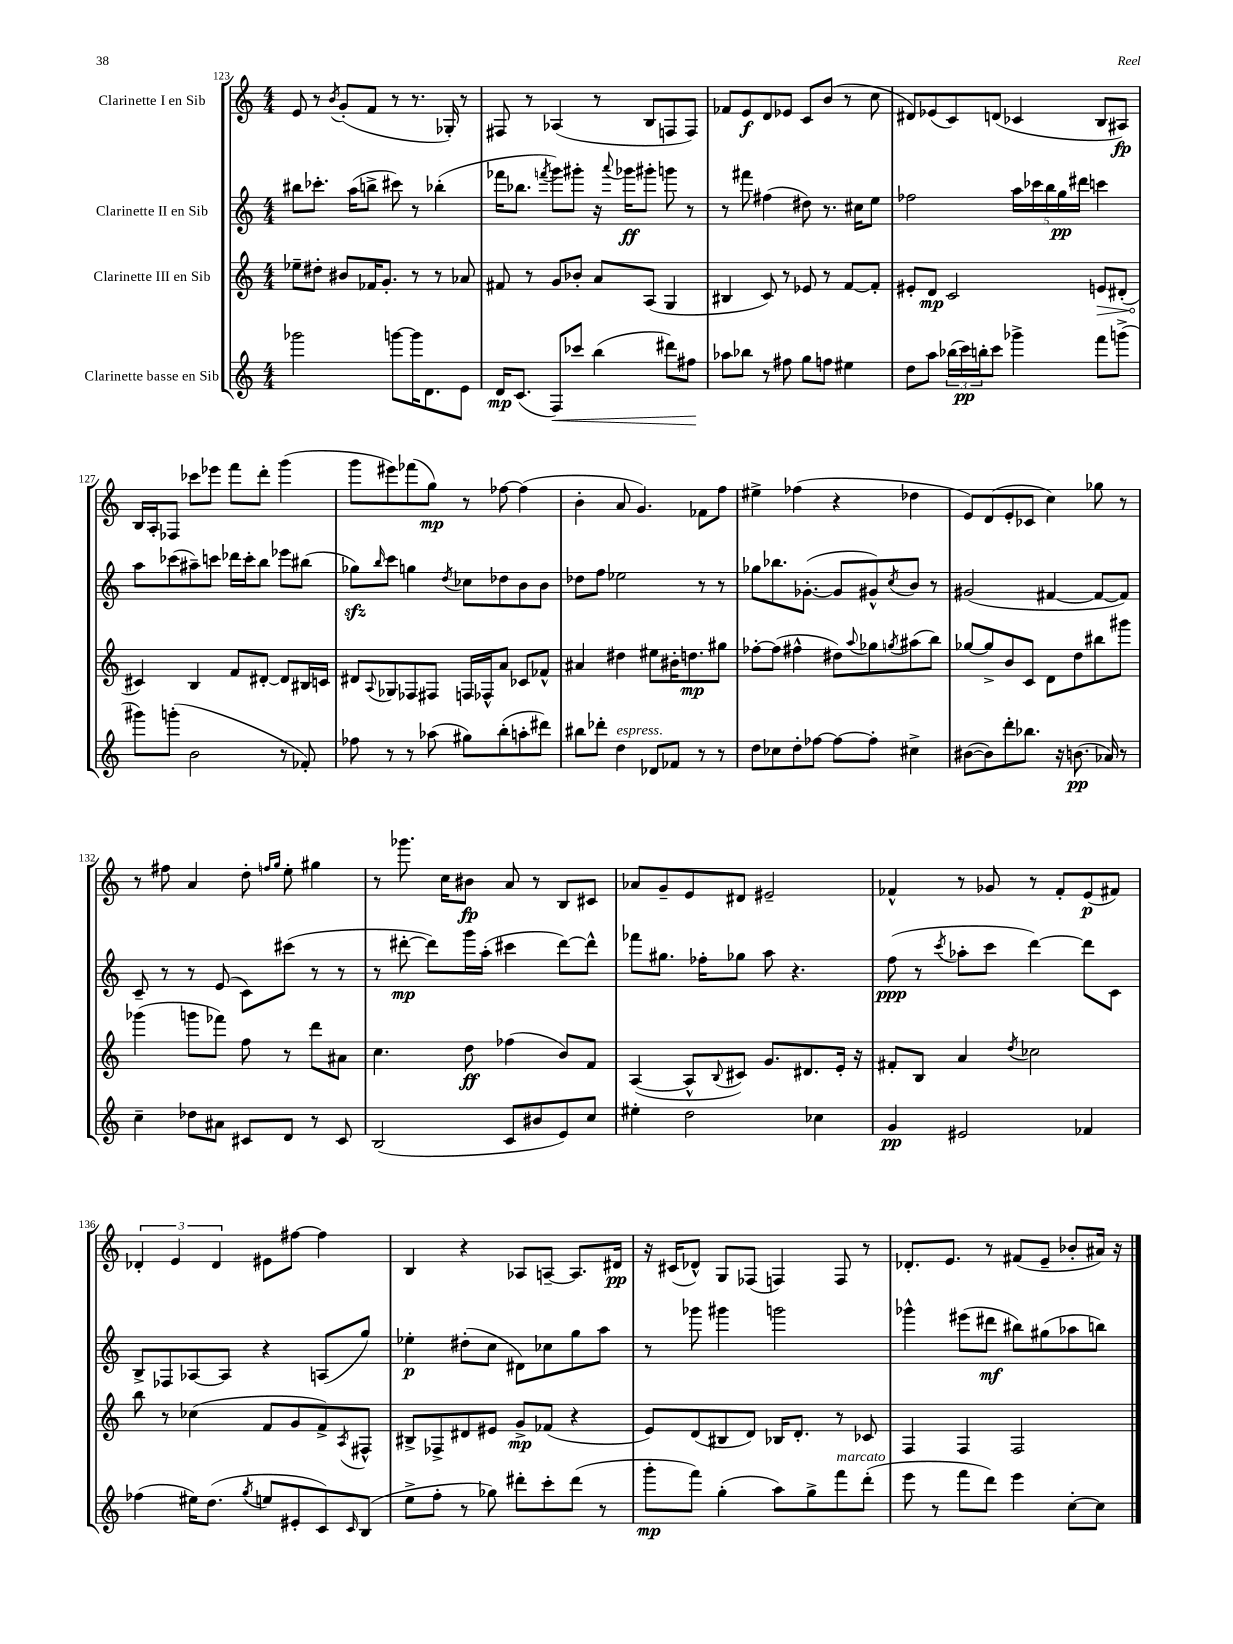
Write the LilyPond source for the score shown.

<<
\new StaffGroup <<
\new Staff = "s0" \with { instrumentName = "Clarinette I en Sib" } {
    \clef treble \key c \major \numericTimeSignature \time 4/4
    e'8 r8 \acciaccatura { b'8 } g'8-.( f'8 r8 r8. ges16-.) r8 |
    fis8 r8 aes4( r8 b8 f8 f8) |
    fes'8 e'8\f d'8 ees'8 c'8 b'8( r8 c''8 |
    dis'8) ees'8( c'8) d'8( ces'4 b8 ais8\fp) |
    b16 a16-. fes8 ces'''8 ees'''8 f'''8 d'''8-. g'''4( |
    g'''8 eis'''8) fes'''8( g''8\mp) r8 fes''8~ fes''4( |
    b'4-. a'8 g'4.) fes'8 f''8 |
    eis''4-> fes''4( r4 des''4 |
    e'8) d'8( e'8-. ces'8 c''4) ges''8 r8 |
    r8 fis''8 a'4 d''8-. \grace { f''16 g''16 } e''8-. gis''4 |
    r8 ges'''8. c''16 bis'8\fp a'8 r8 b8 cis'8 |
    aes'8 g'8-- e'8 dis'8 eis'2-- |
    fes'4-^ r8 ges'8 r8 fes'8-. e'8\p( fis'8) |
    \tuplet 3/2 { des'4-. e'4 des'4 } eis'8 fis''8~ fis''4 |
    b4 r4 aes8 a8~-- a8. dis'16\pp |
    r16 cis'16( des'8-^) g8 fes8( f4) f8 r8 |
    des'8.-. e'8. r8 fis'8( e'8-- bes'8-. ais'16) r16 \bar "|." |
}
\new Staff = "s1" \with { instrumentName = "Clarinette II en Sib" } {
    \clef treble \key c \major \numericTimeSignature \time 4/4
    bis''8 ces'''8.-. a''16( b''8-> cis'''8) r8 bes''4-.( |
    fes'''16 bes''8. \acciaccatura { f'''8 } g'''8) gis'''8-. r16 \appoggiatura { a'''8 } ges'''16\ff gis'''8-. g'''8 r8 |
    r8 fis'''8 fis''4( dis''8) r8. cis''16 e''8 |
    fes''2 \tuplet 5/4 { a''16 ces'''16 b''16 g''16\pp dis'''16 } c'''4 |
    a''8 ces'''8( ais''8--) c'''8 des'''16 c'''16-. b''8 ees'''8 bis''8( |
    ges''8\sfz) \grace { b''16 } c'''8 g''4 \acciaccatura { d''8 } ces''8 des''8 b'8 b'8 |
    des''8 f''8 ees''2 r8 r8 |
    ges''8 bes''8. ges'8.~-.( ges'8 gis'8-^) \acciaccatura { c''8 } b'8 r8 |
    gis'2( fis'4~ fis'8~ fis'8) |
    c'8-- r8 r8 e'8( c'8) cis'''8( r8 r8 |
    r8 dis'''8~-.\mp dis'''8) g'''16 a''16-.( cis'''4 dis'''8~) dis'''8-^ |
    fes'''8 gis''8. fes''16-. ges''8 a''8 r4. |
    f''8\ppp( r8 \acciaccatura { c'''8 } aes''8-. c'''8 d'''4~) d'''8 c'8 |
    b8-> fes8 aes8~ aes8 r4 a8( g''8) |
    ees''4-.\p dis''8-.( c''8 dis'8) ces''8 g''8 a''8 |
    r8 ges'''8 gis'''4 g'''2 |
    ges'''4-^ eis'''8( dis'''8\mf bis''8) gis''8( aes''8 b''8) \bar "|." |
}
\new Staff = "s2" \with { instrumentName = "Clarinette III en Sib" } {
    \clef treble \key c \major \numericTimeSignature \time 4/4
    ees''8-- dis''8-. bis'8 fes'16 g'8.-. r8 r8 aes'8 |
    fis'8 r8 g'8 bes'8-. a'8 a8( g4 |
    bis4 c'8) r8 ees'8 r8 f'8~ f'8-. |
    eis'8-. d'8\mp c'2 \once \override Hairpin.circled-tip = ##t e'8\> dis'8-.( |
    cis'4\!) b4 f'8 dis'8~-. dis'8 bis16 c'16 |
    dis'8 \appoggiatura { a8 } ges8 fes8 fis8 f16 fes16-^ a'8 ces'8 fes'8-^ |
    ais'4 dis''4 eis''8 bis'16-. d''8.\mp gis''8 |
    fes''8~-. fes''8( fis''4-^ dis''8) \appoggiatura { a''8 } ges''8 \acciaccatura { g''8 } ais''8( b''8) |
    ges''8~ ges''8-> b'8 c'8 d'8 d''8 bis''8 gis'''8 |
    ges'''4( g'''8 fes'''8) f''8 r8 d'''8 ais'8 |
    c''4. d''8\ff fes''4( b'8) f'8 |
    a4~( a8-^ \appoggiatura { b8 } cis'8) g'8. dis'8. e'16-. r16 |
    fis'8-. b8 a'4 \acciaccatura { d''8 } ces''2 |
    b''8 r8 ces''4( f'8 g'8 f'8->) \acciaccatura { a8 } fis8-^ |
    bis8-> fes8-> dis'8 eis'8 g'8->\mp fes'8( r4 |
    e'8) d'8( bis8 d'8) bes16 d'8.-. r8 ces'8 |
    f4 f4 f2 \bar "|." |
}
\new Staff = "s3" \with { instrumentName = "Clarinette basse en Sib" } {
    \clef treble \key c \major \numericTimeSignature \time 4/4
    ges'''2 g'''8~ g'''16 d'8. e'8 |
    d'16\mp c'8.( f8\<) ces'''8 b''4( dis'''8) fis''8\! |
    aes''8 bes''8 r8 fis''8 g''8 f''8 eis''4 |
    d''8 a''8 \tuplet 3/2 { bes''16( c'''16\pp) b''16-. } c'''8 ges'''4-> f'''8 g'''8->( |
    gis'''8) g'''8-.( b'2 r8 fes'8-.) |
    fes''8 r8 r8 aes''8( gis''8) b''8-.( a''8-. dis'''8) |
    bis''8 des'''8-. d''4^\markup { \italic "espress." } des'8 fes'8 r8 r8 |
    d''8 ces''8 d''8-. fes''8~ fes''8~ fes''8-. cis''4-> |
    bis'8~( bis'8) d'''8-. bes''8. r16 b'8.\pp( aes'16) r8 |
    c''4-- des''8 ais'8 cis'8 d'8 r8 cis'8 |
    b2( c'8 bis'8 e'8) c''8 |
    eis''4-. d''2 ces''4 |
    g'4\pp eis'2 fes'4 |
    fes''4( eis''16) d''8.( \acciaccatura { g''8 } e''8 eis'8-. c'8) \grace { c'16 } b8( |
    e''8-> f''8-. r8 ges''8) dis'''8-. c'''8-. dis'''8( r8 |
    g'''8-.\mp f'''8) g''4-.( a''8) g''8-> f'''8^\markup { \italic "marcato" } d'''8-.( |
    e'''8 r8 f'''8 d'''8) e'''4 c''8~-. c''8 \bar "|." |
}
>>
>>
\layout { \context { \Score currentBarNumber = #123 } }
